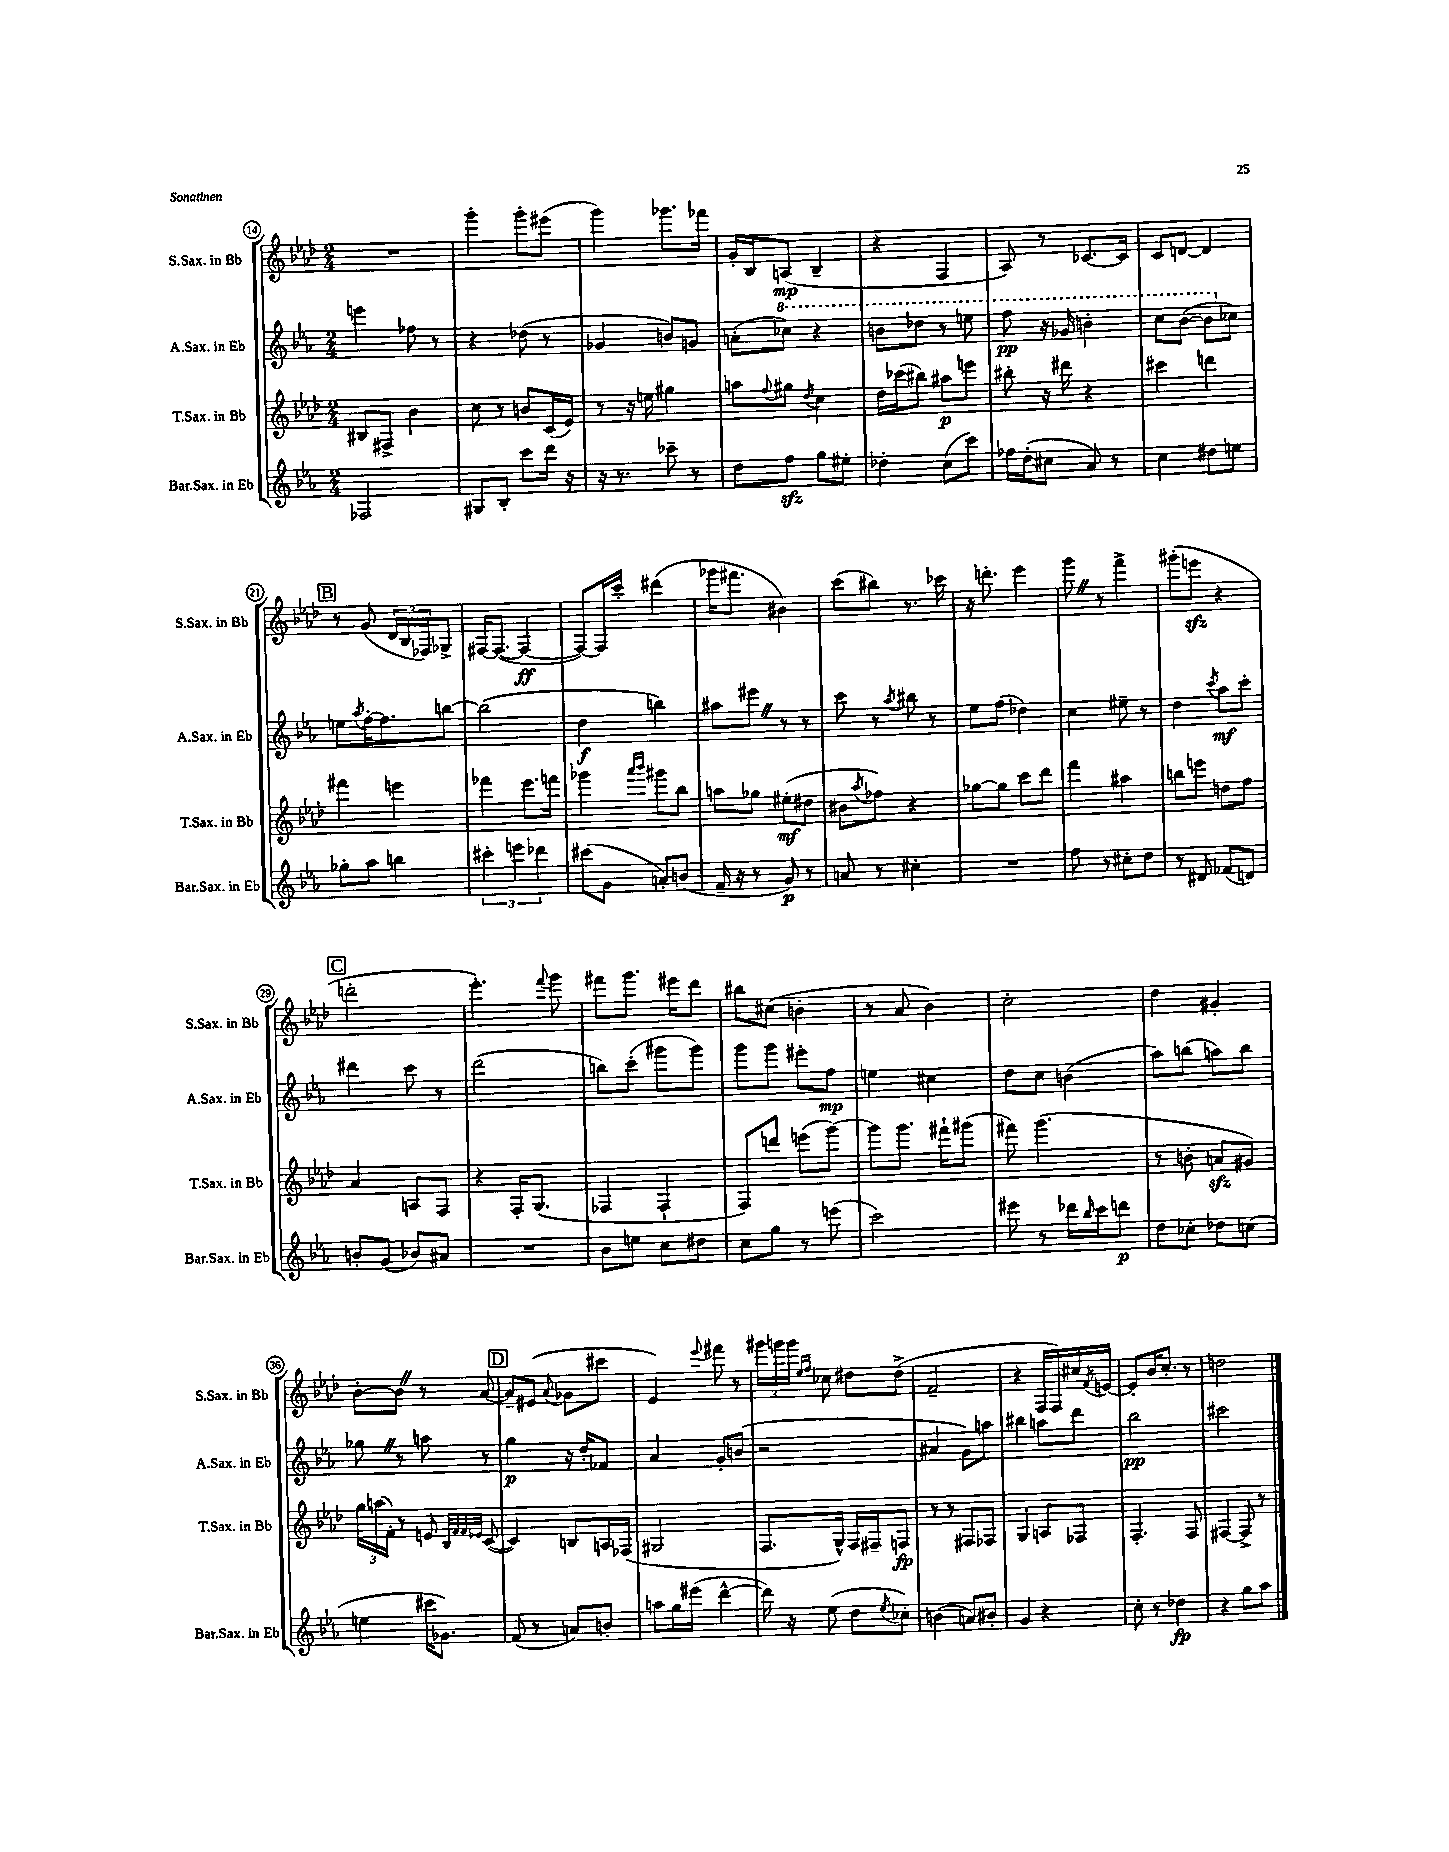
<<
\new StaffGroup <<
\new Staff = "s0" \with { instrumentName = "S.Sax. in Bb" shortInstrumentName = "S.Sax. in Bb" } {
    \clef treble \key aes \major \numericTimeSignature \time 2/4
    R2 |
    g'''4-. g'''8-. eis'''8( |
    g'''4) ges'''8. fes'''16 |
    g'16-. bes16 a8\mp( bes4-- |
    r4 f4 |
    aes8) r8 ces'8.~ ces'16 |
    c'8 d'8~ d'4 |
    \mark \markup { \box "B" } r8 g'8( \tuplet 3/2 { des'16 bes16 fes16) } ges8-> |
    fis16~ fis8.~( fis4~\ff |
    fis8~) fis16 c'''16-. dis'''4( |
    ges'''16 fis'''8. bis'4) |
    c'''8( bis''8) r8. ces'''16 |
    r16 d'''8.-. ees'''4 |
    g'''8 \once \override BreathingSign.text = \markup { \musicglyph "scripts.caesura.straight" } \breathe r8 f'''4-> |
    gis'''8-.( e'''8\sfz r4 |
    \mark \markup { \box "C" } d'''2-. |
    ees'''4.-.) \appoggiatura { f'''8 } g'''8 |
    fis'''8 g'''8. eis'''16 des'''8 |
    bis''8 cis''8( b'4-. |
    r8 aes'8 bes'4) |
    c''2-. |
    des''4 gis'4-. |
    bes'8~-. bes'8 \once \override BreathingSign.text = \markup { \musicglyph "scripts.caesura.straight" } \breathe r8 aes'8~ |
    \mark \markup { \box "D" } aes'8-- eis'8( \appoggiatura { aes'8 } ges'8 cis'''8 |
    ees'4) \appoggiatura { ees'''8 } fis'''8 r8 |
    \tuplet 3/2 { gis'''16 g'''16 g'''16 } \grace { ees''16 f''16 } ces''8 dis''8 dis''8->( |
    f'2-- |
    r4 f16 f16) cis''16 \acciaccatura { f'8 } e'16~ |
    e'8-. bes'16 c''8.-. r8 |
    d''2 \bar "|." |
}
\new Staff = "s1" \with { instrumentName = "A.Sax. in Eb" shortInstrumentName = "A.Sax. in Eb" } {
    \clef treble \key ees \major \numericTimeSignature \time 2/4
    e'''4 fes''8 r8 |
    r4 des''8( r8 |
    ges'4 b'8) g'8 |
    a'8-.( \ottava #1 ces'''8) r4 |
    b''8 des'''8 r8 e'''8 |
    f'''8\pp r16 ges''16 b''4-. |
    c'''8 bes''8~( bes''8 \ottava #0 ces''8) |
    \mark \markup { \box "B" } e''8 \acciaccatura { aes''8 } f''16~-. f''8. b''8~ |
    b''2( |
    d''4\f b''4) |
    ais''8 eis'''8 \once \override BreathingSign.text = \markup { \musicglyph "scripts.caesura.straight" } \breathe r8 r8 |
    c'''8 r8 \acciaccatura { aes''8 } bis''8 r8 |
    ees''8 f''8( des''4) |
    c''4 eis''8-- r8 |
    d''4 \acciaccatura { c'''8 } aes''8\mf c'''8-. |
    \mark \markup { \box "C" } dis'''4 c'''8 r8 |
    d'''2( |
    b''8) c'''8-.( gis'''8 gis'''8) |
    g'''8 g'''8 eis'''8-. f''8\mp |
    e''4 cis''4 |
    d''8 c''8 b'4( |
    aes''8) b''8( a''8) b''8 |
    ges''8 \once \override BreathingSign.text = \markup { \musicglyph "scripts.caesura.straight" } \breathe r8 a''8 r8 |
    \mark \markup { \box "D" } g''4\p r16 d''16-. fes'8 |
    aes'4 g'8-. b'8( |
    r2 |
    ais'4 g'8) a''8 |
    bis''4 a''8 d'''8 |
    bes''2\pp |
    cis'''2 \bar "|." |
}
\new Staff = "s2" \with { instrumentName = "T.Sax. in Bb" shortInstrumentName = "T.Sax. in Bb" } {
    \clef treble \key aes \major \numericTimeSignature \time 2/4
    bis8 fis8-> bes'4 |
    c''8 r8 b'8 c'16( ees'16) |
    r8 r16 e''16 gis''4 |
    a''8 \appoggiatura { f''8 } gis''8 \acciaccatura { des''8 } c''4 |
    des''16 ces'''16( bis''8) ais''8\p e'''8 |
    bis''8-. r16 dis'''16 r4 |
    cis'''4 d'''4 |
    \mark \markup { \box "B" } fis'''4 e'''4 |
    fes'''4 ees'''8. f'''16 |
    ges'''4 \grace { aes'''16 bes'''16 } gis'''8 bes''8 |
    a''8 ges''8 eis''8-.\mf( dis''8 |
    bis'8 \acciaccatura { aes''8 } fes''8) r4 |
    ges''8~ ges''8 c'''8 des'''8 |
    f'''4 ais''4 |
    b''8 e'''8 d''8 f''8 |
    \mark \markup { \box "C" } aes'4 a8 f8 |
    r4 f16-. g8.( |
    fes4 fes4-! |
    f8) d'''8 e'''8( g'''8~) |
    g'''8 g'''8. fis'''16-! gis'''8( |
    fis'''8) g'''4.( |
    r8 b'8-. a'8\sfz gis'8) |
    \tuplet 3/2 { g''16 a''16( f'16-.) } r8 e'8 \grace { bes32 f'32 f'32 ees'32 } c'8~( |
    \mark \markup { \box "D" } c'4) b8 a16 fes16( |
    gis2 |
    f8. g16-^) f16 fis16-- f8\fp |
    r8 r8 fis8 fes8 |
    g4 a8 fes8 |
    f4.-. f8 |
    fis4~ fis8-> r8 \bar "|." |
}
\new Staff = "s3" \with { instrumentName = "Bar.Sax. in Eb" shortInstrumentName = "Bar.Sax. in Eb" } {
    \clef treble \key ees \major \numericTimeSignature \time 2/4
    fes2 |
    gis8 bes8-. c'''8 d'''16 r16 |
    r16 r8. ces'''8-- r8 |
    d''8 f''8\sfz g''8 eis''8-. |
    des''4-. c''8( c'''8) |
    fes''16 d''16-.( cis''8 aes'8) r8 |
    c''4 dis''8 e''8 |
    \mark \markup { \box "B" } ges''8-. aes''8 b''4 |
    \tuplet 3/2 { cis'''4-. e'''4 des'''4 } |
    cis'''8( g'8 a'8-.) b'8( |
    f'16-- r16 r8 g'8\p) r8 |
    a'8 r8 cis''4-. |
    R2 |
    f''8 r8 cis''8-. d''8 |
    r8 dis'8 fes'8( d'8) |
    \mark \markup { \box "C" } b'8-. g'8( bes'8) ais'8 |
    R2 |
    bes'8 e''8 c''8 dis''8 |
    c''8 g''8 r8 e'''8( |
    c'''2) |
    eis'''8 r8 des'''16 \grace { bes''16 } c'''16 d'''8\p |
    d''8 ces''8-. des''8 c''8( |
    e''4 cis'''16 ges'8.) |
    \mark \markup { \box "D" } f'8( r8 a'8) b'8-. |
    a''8 g''16 eis'''16( d'''4~-^ |
    d'''16) r16 ees''8( d''8 \acciaccatura { ees''8 } ces''8-.) |
    b'4( a'8) bis'8-. |
    g'4 r4 |
    c''8-. r8 des''4\fp |
    r4 g''8 aes''8 \bar "|." |
}
>>
>>
\layout { \context { \Score currentBarNumber = #14 \override BarNumber.stencil = #(make-stencil-circler 0.1 0.3 ly:text-interface::print) } }
